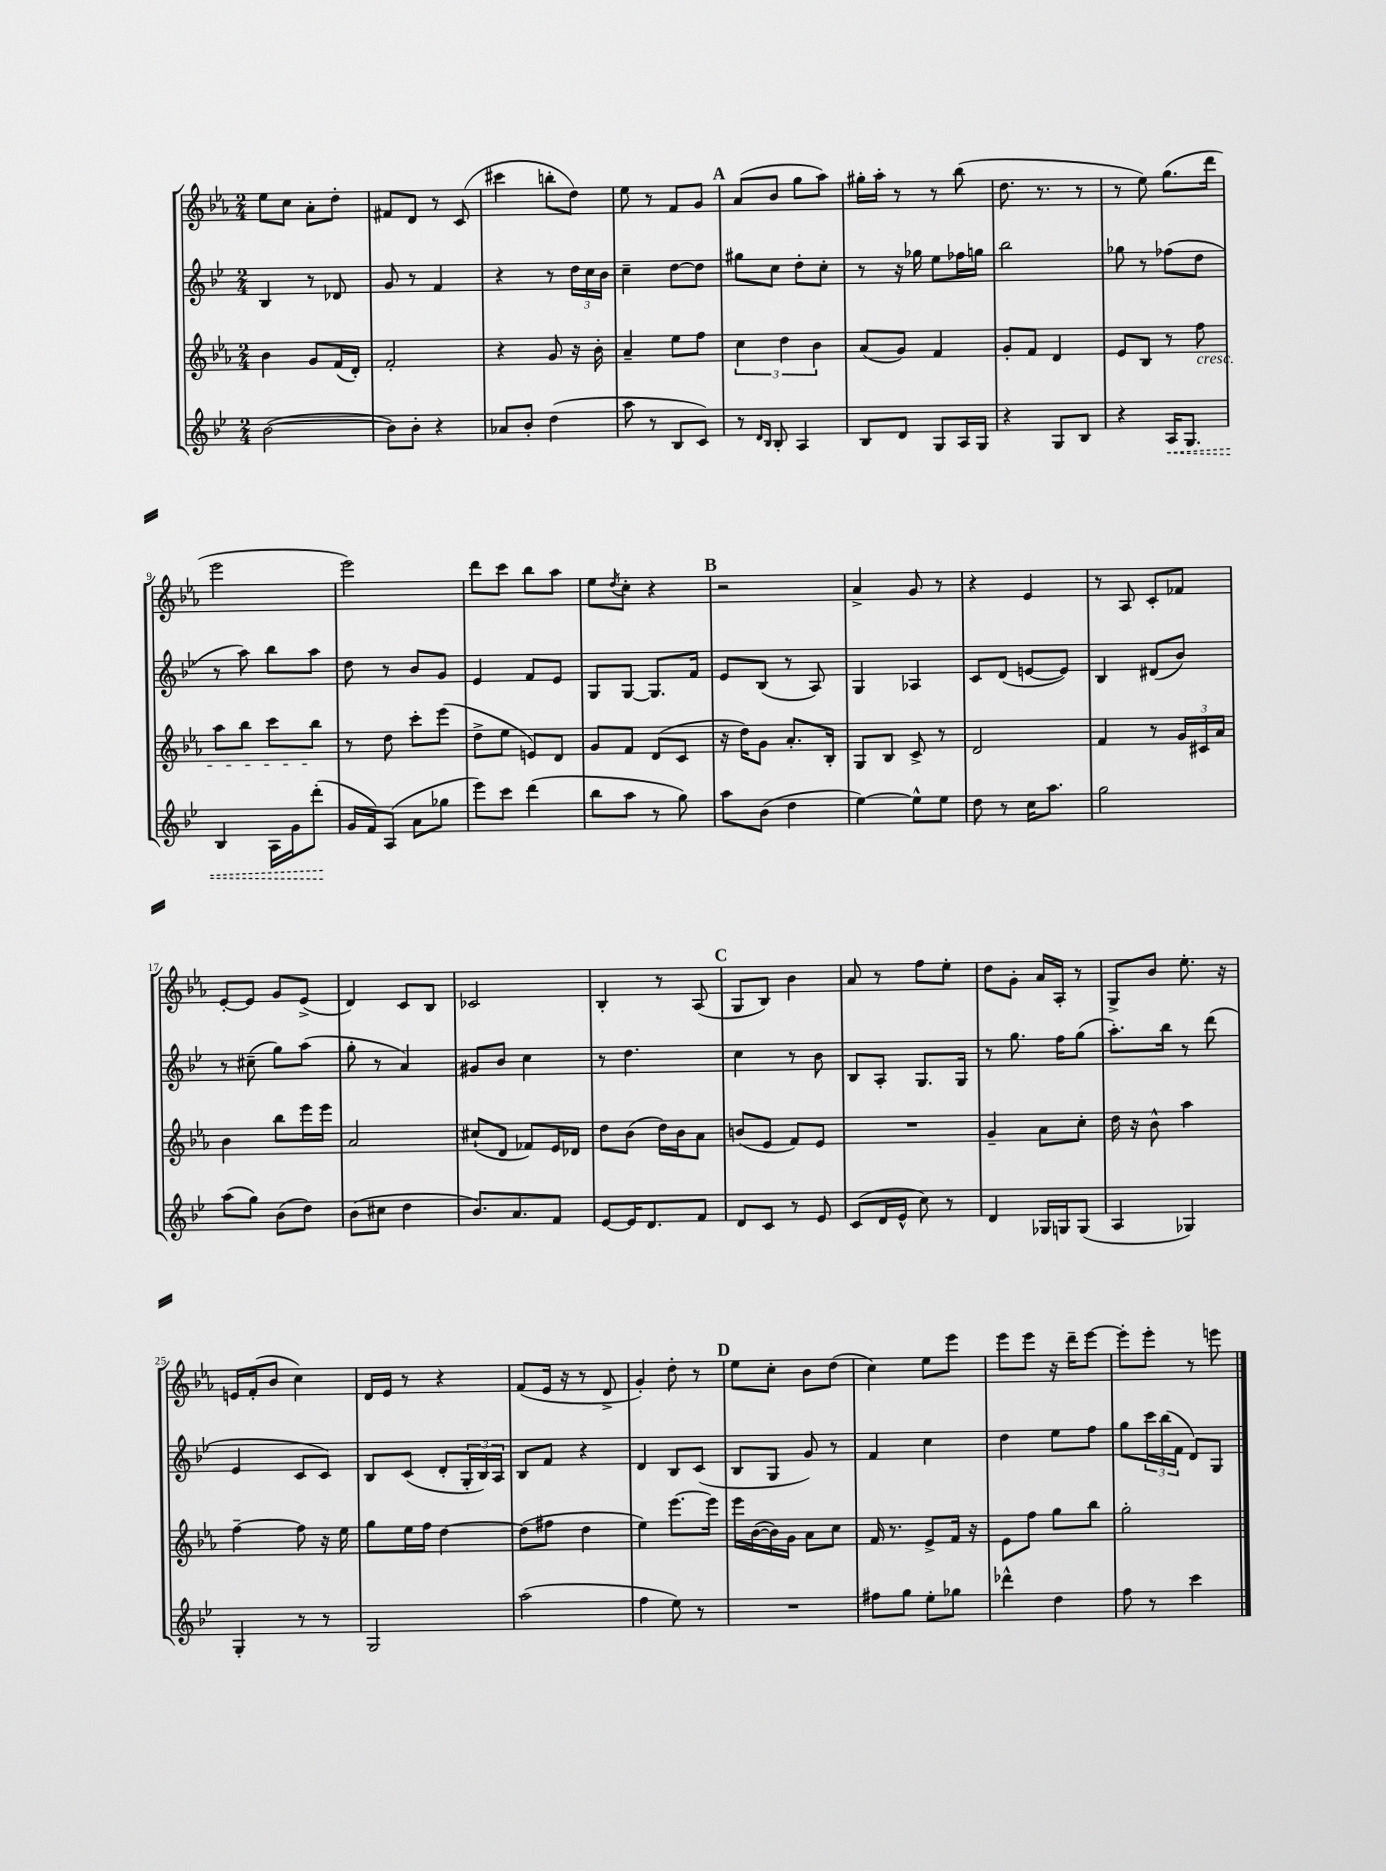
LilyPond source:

<<
\new StaffGroup <<
\new Staff = "s0" {
    \clef treble \key ees \major \numericTimeSignature \time 2/4
    ees''8 c''8 aes'8-. d''8-. |
    fis'8 d'8 r8 c'8( |
    cis'''4 b''8-. d''8) |
    ees''8 r8 f'8 g'8 |
    \mark \markup { \bold "A" } aes'8( bes'8 g''8 aes''8) |
    gis''16-. aes''16-. r8 r8 bes''8( |
    d''8. r8. r8 |
    r8 ees''8) g''8.( d'''16 |
    ees'''2 |
    ees'''2) |
    d'''8 c'''8 bes''8 aes''8 |
    ees''8 \acciaccatura { d''8 } c''8-. r4 |
    \mark \markup { \bold "B" } r2 |
    aes'4-> g'8 r8 |
    r4 ees'4 |
    r8 aes8 c'8-. fes'8 |
    ees'8~-. ees'8 g'8 ees'8->( |
    d'4) c'8 bes8 |
    ces'2 |
    bes4-. r8 aes8( |
    \mark \markup { \bold "C" } g8 bes8) bes'4 |
    aes'8 r8 f''8 ees''8-. |
    d''8 g'8-. aes'16 aes16-. r8 |
    g8-> bes'8 ees''8.-. r16 |
    e'16 f'16-.( bes'8 c''4) |
    d'16 ees'16 r8 r4 |
    f'8( ees'16 r16 r8 d'8-> |
    g'4-.) d''8-. r8 |
    \mark \markup { \bold "D" } ees''8 c''8-. bes'8 d''8( |
    c''4) ees''8 ees'''8 |
    ees'''8 ees'''8 r16 d'''16-- ees'''8~ |
    ees'''8-. ees'''8-. r8 e'''8 \bar "|." |
}
\new Staff = "s1" {
    \clef treble \key bes \major \numericTimeSignature \time 2/4
    bes4 r8 des'8 |
    g'8 r8 f'4 |
    r4 r8 \tuplet 3/2 { d''16 c''16 bes'16 } |
    c''4-- d''8~ d''8 |
    \mark \markup { \bold "A" } gis''8 c''8 d''8-. c''8-. |
    r8 r16 ges''16 ees''8 fes''16 g''16 |
    bes''2 |
    ges''8 r8 fes''8( d''8 |
    r8 a''8) bes''8 a''8 |
    d''8 r8 bes'8 g'8 |
    ees'4 f'8 ees'8 |
    g8 g8~ g8. f'16 |
    \mark \markup { \bold "B" } ees'8 bes8( r8 a8) |
    g4 aes4 |
    c'8 d'8( e'8~ e'8) |
    bes4 dis'8( bes'8) |
    r8 cis''8--( g''8) a''8( |
    g''8-. r8 a'4) |
    gis'8 bes'8 c''4 |
    r8 d''4. |
    \mark \markup { \bold "C" } c''4 r8 bes'8 |
    bes8 a8-. g8. g16 |
    r8 g''8. f''16 g''8( |
    a''8.-.) bes''16 r8 d'''8( |
    ees'4 c'8 c'8) |
    bes8 c'8( d'8-. \tuplet 3/2 { g16-. bes16) a16 } |
    bes8 f'8 r4 |
    d'4 bes8 c'8( |
    \mark \markup { \bold "D" } bes8 g8 g'8) r8 |
    f'4 c''4 |
    d''4 ees''8 f''8 |
    g''8 \tuplet 3/2 { c'''16 bes''16( f'16 } d'8) g8 \bar "|." |
}
\new Staff = "s2" {
    \clef treble \key ees \major \numericTimeSignature \time 2/4
    bes'4 g'8 f'16( d'16-.) |
    f'2-. |
    r4 g'8 r16 bes'16-. |
    aes'4-- ees''8 f''8 |
    \mark \markup { \bold "A" } \tuplet 3/2 { c''4 d''4 bes'4 } |
    aes'8( g'8) f'4 |
    g'8-. f'8 d'4 |
    ees'8 bes8 r8 f''8\cresc |
    aes''8 bes''8 c'''8 bes''8\! |
    r8 d''8 c'''8-. ees'''8( |
    d''8-> ees''8 e'8) d'8 |
    g'8 f'8 d'8( c'8 |
    \mark \markup { \bold "B" } r16 d''16) g'8 aes'8.-. bes16-. |
    g8 bes8 c'8-> r8 |
    d'2 |
    f'4 r8 \tuplet 3/2 { g'16 cis'16 aes'16 } |
    bes'4 bes''8 ees'''16 ees'''16 |
    aes'2 |
    cis''8-!( d'8 fes'8) ees'16 des'16 |
    d''8 bes'8( d''16) bes'16 aes'8 |
    \mark \markup { \bold "C" } b'8( ees'8 f'8) ees'8 |
    R2 |
    g'4-- aes'8 c''8-. |
    d''16 r16 bes'8-^ aes''4 |
    f''4~-- f''8 r16 ees''16 |
    g''8 ees''16 f''16 d''4~ |
    d''8( fis''8 d''4 |
    ees''4) ees'''8.~ ees'''16 |
    \mark \markup { \bold "D" } ees'''16 bes'16~( bes'16) g'16 aes'8 c''8 |
    f'16 r8. ees'8-> f'16 r16 |
    ees'8 f''8 g''8 bes''8 |
    g''2-. \bar "|." |
}
\new Staff = "s3" {
    \clef treble \key bes \major \numericTimeSignature \time 2/4
    bes'2~( |
    bes'8) bes'8-. r4 |
    aes'8 bes'8-. d''4( |
    a''8 r8 bes8 c'8) |
    \mark \markup { \bold "A" } r8 \grace { d'16 bes16 } bes8-. a4 |
    bes8 d'8 g8 a16 g16 |
    r4 g8 bes8 |
    r4 \once \override Hairpin.style = #'dashed-line a16\< g8. |
    bes4 a16 g'16 d'''8-.\!( |
    g'16 f'16) a8( a'8 ges''8 |
    ees'''8) c'''8 d'''4( |
    bes''8 a''8 r8 g''8) |
    \mark \markup { \bold "B" } a''8 bes'8( d''4 |
    ees''4~) ees''8-^ ees''8 |
    d''8 r8 c''16 a''8. |
    g''2 |
    a''8( g''8) bes'8( d''8) |
    bes'8( cis''8 d''4 |
    bes'8.) a'8. f'8 |
    ees'8~ ees'16 d'8. f'8 |
    \mark \markup { \bold "C" } d'8 c'8 r8 ees'8 |
    c'8( d'16 ees'16-^ c''8) r8 |
    d'4 ges16 g16 g8( |
    a4 ges4) |
    g4-. r8 r8 |
    g2 |
    a''2( |
    f''4 ees''8) r8 |
    \mark \markup { \bold "D" } R2 |
    fis''8 g''8 ees''8-. ges''8 |
    des'''4-^ d''4 |
    f''8 r8 c'''4 \bar "|." |
}
>>
>>
